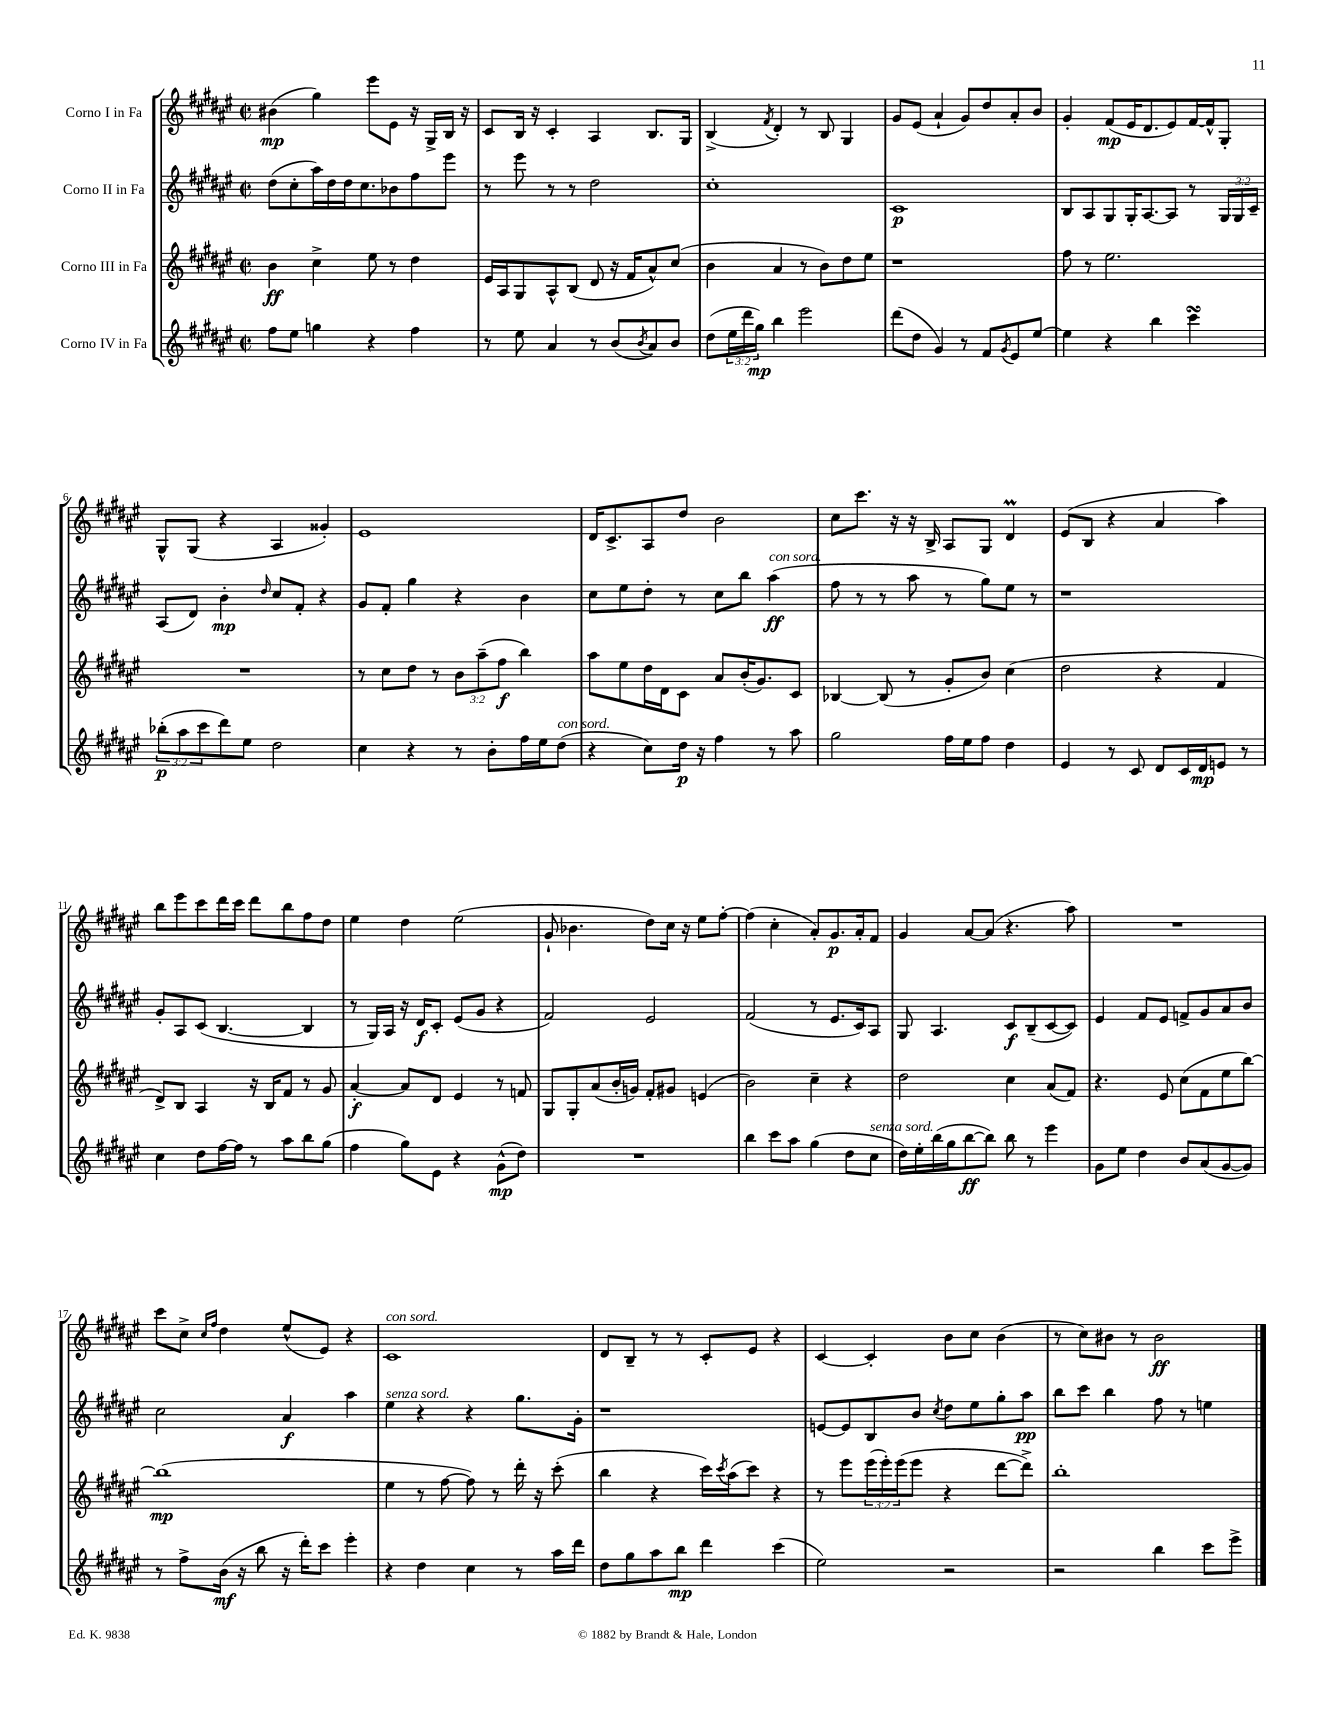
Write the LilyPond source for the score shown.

<<
\new StaffGroup <<
\new Staff = "s0" \with { instrumentName = "Corno I in Fa" } {
    \clef treble \key fis \major \defaultTimeSignature \time 2/2
    bis'4\mp( gis''4) eis'''8 eis'8 r16 gis16-> b16 r16 |
    cis'8 b16 r16 cis'4-. ais4 b8. gis16 |
    b4->( \acciaccatura { fis'8 } dis'4-.) r8 b8 gis4 |
    gis'8 eis'8( ais'4-! gis'8) dis''8 ais'8-. b'8 |
    gis'4-. fis'8\mp( eis'16 dis'8. eis'8) fis'16~ fis'16-^ gis8-. |
    gis8-^ gis8( r4 ais4 gisis'4-.) |
    eis'1 |
    dis'16 cis'8.-> ais8 dis''8 b'2 |
    cis''8 cis'''8. r16 r16 b16-> ais8 gis8 dis'4\prall |
    eis'8( b8 r4 ais'4 ais''4) |
    b''8 eis'''8 cis'''8 dis'''16 cis'''16 dis'''8 b''8 fis''8 dis''8 |
    eis''4 dis''4 eis''2( |
    gis'8-! bes'4. dis''8) cis''16 r16 eis''8 fis''8~-. |
    fis''4( cis''4-. ais'8-.) gis'8.\p ais'16-. fis'8 |
    gis'4 ais'8~ ais'8( r4. ais''8) |
    R1 |
    cis'''8 cis''8-> \grace { cis''16 fis''16 } dis''4 eis''8-^( eis'8) r4 |
    cis'1^\markup { \italic "con sord." } |
    dis'8 b8-- r8 r8 cis'8-. eis'8 r4 |
    cis'4~ cis'4-. b'8 cis''8 b'4( |
    r8 cis''8) bis'8 r8 bis'2\ff \bar "|." |
}
\new Staff = "s1" \with { instrumentName = "Corno II in Fa" } {
    \clef treble \key fis \major \defaultTimeSignature \time 2/2 \override Staff.TupletNumber.text = #tuplet-number::calc-fraction-text
    dis''8( cis''8-. ais''16) dis''16 dis''16 cis''8. bes'8 fis''8 eis'''8 |
    r8 eis'''8 r8 r8 dis''2 |
    cis''1-. |
    cis'1\p |
    b8 ais8 gis8 gis16-. ais8.~ ais8 r8 \tuplet 3/2 { gis16 gis16 cis'16-- } |
    ais8( dis'8) b'4-.\mp \grace { dis''16 } cis''8 fis'8-. r4 |
    gis'8 fis'8-. gis''4 r4 b'4 |
    cis''8 eis''8 dis''8-. r8 cis''8 b''8 ais''4\ff^\markup { \italic "con sord." }( |
    fis''8 r8 r8 ais''8 r8 gis''8) eis''8 r8 |
    r1 |
    gis'8-. ais8 cis'8( b4.~ b4 |
    r8 gis16) ais16 r16 dis'16\f cis'8-. eis'8( gis'8 r4 |
    fis'2) eis'2 |
    fis'2( r8 eis'8. cis'16) ais8 |
    gis8 ais4. cis'8\f b8--( cis'8~ cis'8) |
    eis'4 fis'8 eis'8 f'8-> gis'8 ais'8 b'8 |
    cis''2 ais'4\f ais''4 |
    eis''4^\markup { \italic "senza sord." } r4 r4 gis''8. gis'16-. |
    r1 |
    e'8~ e'8 b8 b'8 \acciaccatura { cis''8 } dis''8 eis''8 gis''8-. ais''8\pp |
    b''8 cis'''8 b''4 fis''8 r8 e''4 \bar "|." |
}
\new Staff = "s2" \with { instrumentName = "Corno III in Fa" } {
    \clef treble \key fis \major \defaultTimeSignature \time 2/2 \override Staff.TupletNumber.text = #tuplet-number::calc-fraction-text
    b'4\ff cis''4-> eis''8 r8 dis''4 |
    eis'16 ais16 gis8 ais8-^ b8( dis'8 r16 fis'16 ais'8-^) cis''8( |
    b'4 ais'4 r8 b'8) dis''8 eis''8 |
    r1 |
    fis''8 r8 eis''2. |
    R1 |
    r8 cis''8 dis''8 r8 \tuplet 3/2 { b'8 ais''8--( fis''8\f } b''4) |
    ais''8 eis''8 dis''16 dis'16 cis'8 ais'8 b'16-.( gis'8.) cis'8 |
    bes4~ bes8( r8 gis'8-. b'8) cis''4( |
    dis''2 r4 fis'4 |
    dis'8->) b8 ais4 r16 b16 fis'8 r8 gis'8 |
    ais'4~-.\f ais'8 dis'8 eis'4 r8 f'8 |
    gis8 gis8-. ais'8( b'16-. g'16) fis'8-. gis'8 e'4( |
    b'2) cis''4-- r4 |
    dis''2 cis''4 ais'8( fis'8) |
    r4. eis'8 cis''8( fis'8 eis''8 b''8~) |
    b''1\mp( |
    eis''4 r8 fis''8~ fis''8) r8 dis'''16-. r16 cis'''8-.( |
    b''4 r4 cis'''16) \acciaccatura { cis'''8 } ais''16( cis'''8) r4 |
    r8 eis'''8 \tuplet 3/2 { eis'''16( eis'''16-.) eis'''16( } eis'''8 r4 dis'''8~ dis'''8->) |
    b''1-. \bar "|." |
}
\new Staff = "s3" \with { instrumentName = "Corno IV in Fa" } {
    \clef treble \key fis \major \defaultTimeSignature \time 2/2 \override Staff.TupletNumber.text = #tuplet-number::calc-fraction-text
    fis''8 eis''8 g''4 r4 fis''4 |
    r8 eis''8 ais'4 r8 b'8( \acciaccatura { b'8 } ais'8) b'8 |
    dis''8( \tuplet 3/2 { eis''16 dis'''16 gis''16\mp) } b''4 eis'''2 |
    dis'''8( dis''8 gis'4) r8 fis'8 \acciaccatura { gis'8 } eis'8 eis''8~ |
    eis''4 r4 b''4 cis'''4\turn |
    \tuplet 3/2 { bes''8-.\p( ais''8 cis'''8 } dis'''8) eis''8 dis''2 |
    cis''4 r4 r8 b'8-. fis''16 eis''16 dis''8^\markup { \italic "con sord." }( |
    r4 cis''8) dis''16\p r16 fis''4 r8 ais''8 |
    gis''2 fis''16 eis''16 fis''8 dis''4 |
    eis'4 r8 cis'8 dis'8 cis'16 dis'16\mp e'8 r8 |
    cis''4 dis''8 fis''16~ fis''16 r8 ais''8 b''8 gis''8( |
    fis''4 gis''8) eis'8 r4 gis'8-^\mp( dis''8) |
    R1 |
    b''4 cis'''8 ais''8 gis''4( dis''8 cis''8^\markup { \italic "senza sord." } |
    dis''16) eis''16-. b''16( gis''16 b''8~\ff b''8) b''8 r8 eis'''4 |
    gis'8 eis''8 dis''4 b'8 ais'8( gis'8~ gis'8) |
    r8 fis''8-> b'16\mf( r16 b''8 r16 dis'''16-.) cis'''8 eis'''4-. |
    r4 dis''4 cis''4 r8 ais''16 dis'''16 |
    dis''8 gis''8 ais''8 b''8\mp dis'''4 cis'''4( |
    eis''2) r2 |
    r2 b''4 cis'''8 eis'''8-> \bar "|." |
}
>>
>>
